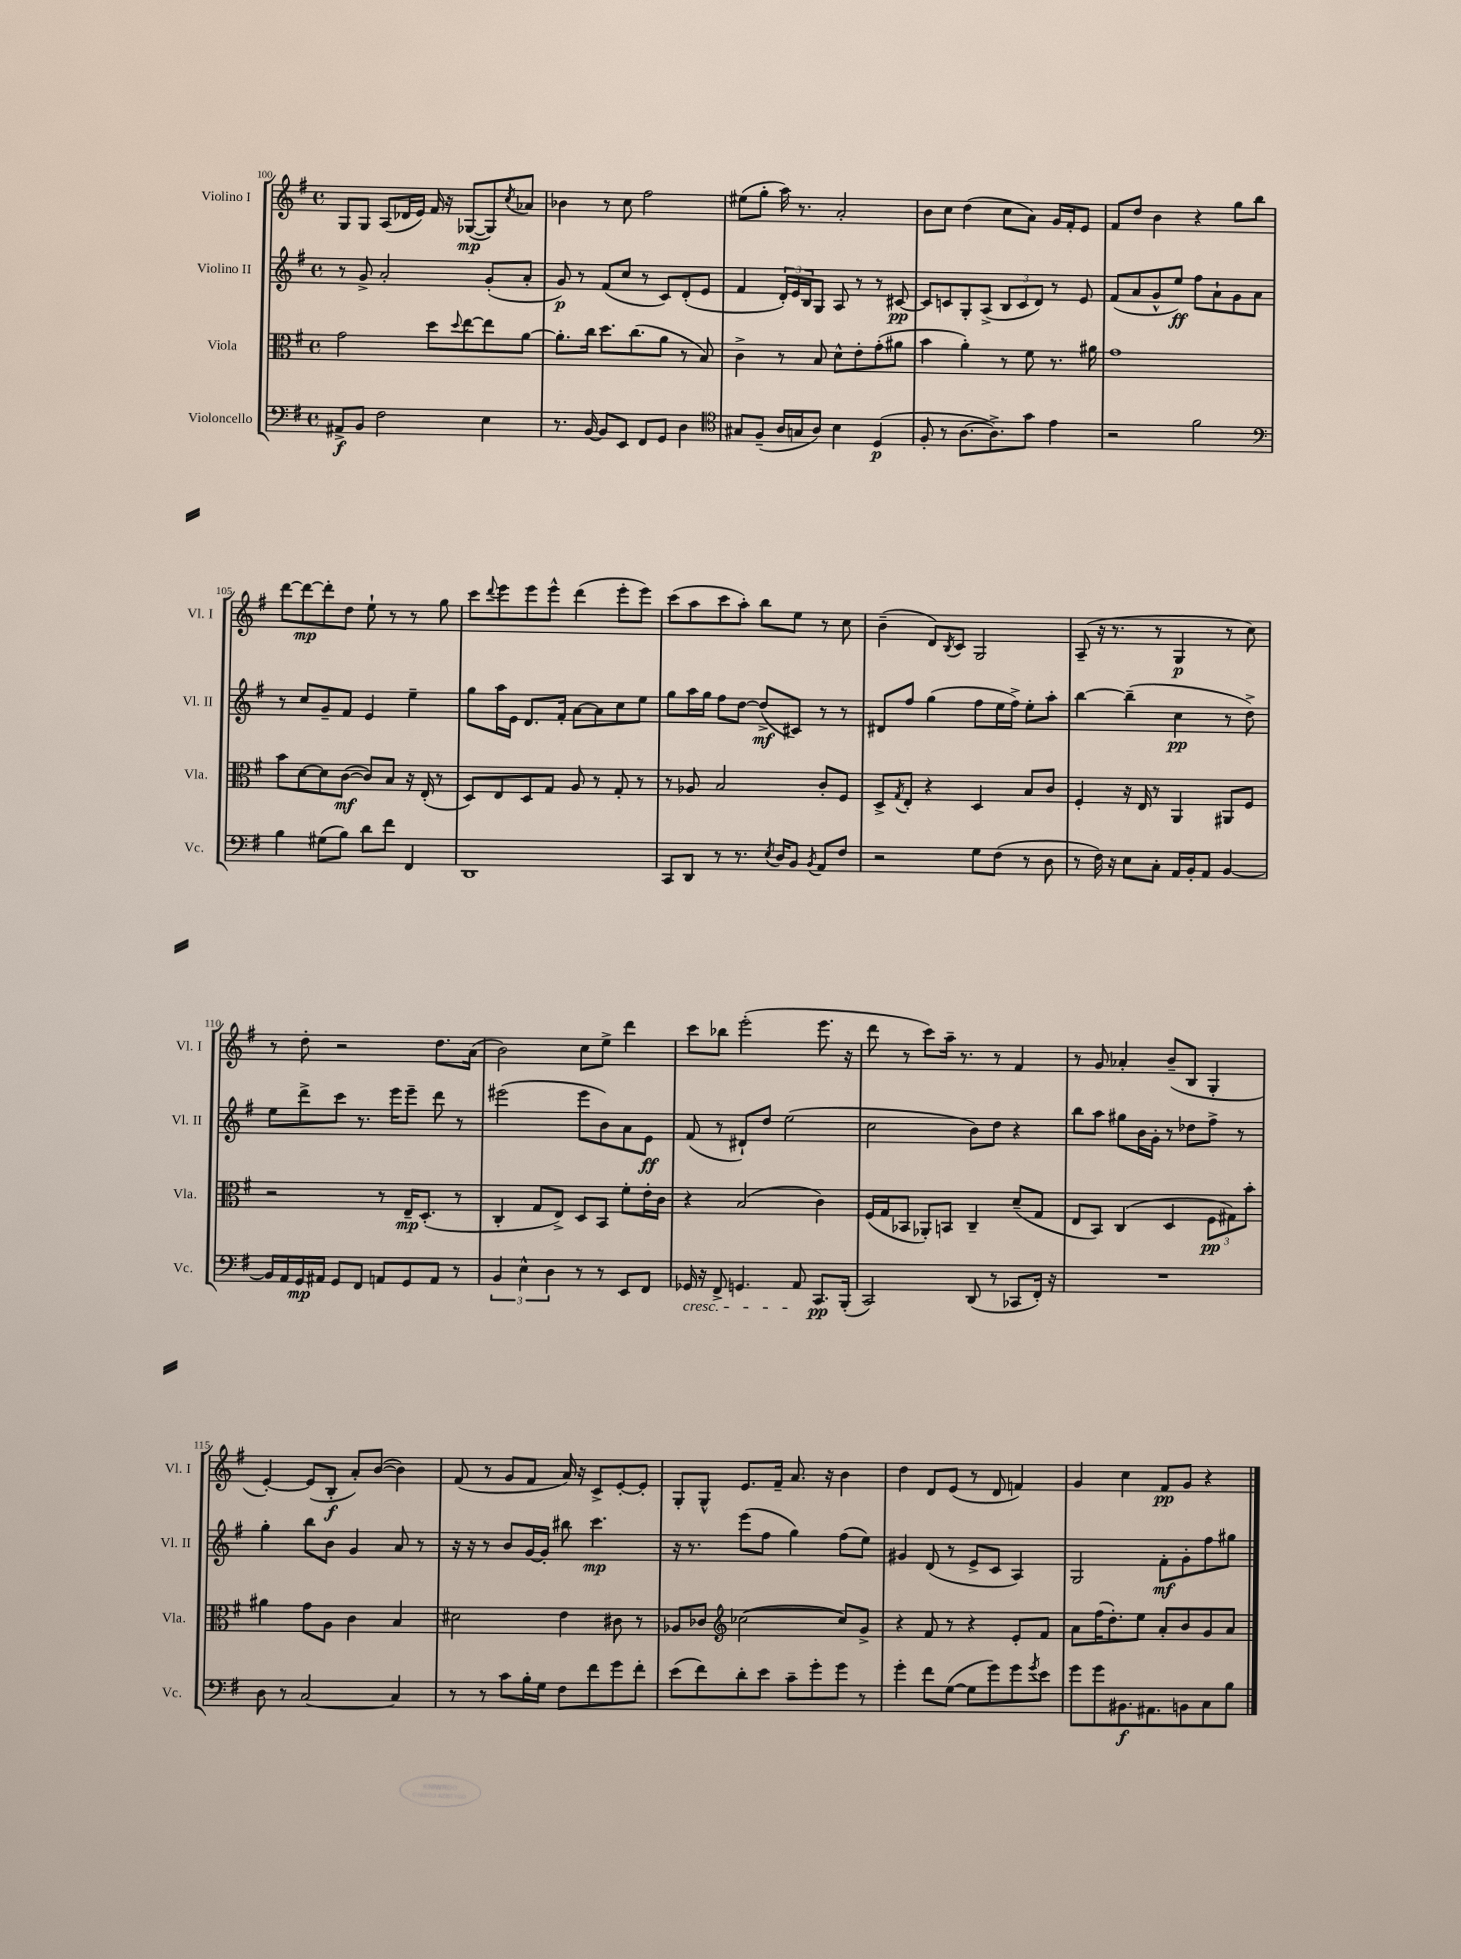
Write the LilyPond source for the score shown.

<<
\new StaffGroup <<
\new Staff = "s0" \with { instrumentName = "Violino I" shortInstrumentName = "Vl. I" } {
    \clef treble \key g \major \defaultTimeSignature \time 4/4
    g8 g8 a8( des'16 e'16) fis'16 r16 ges8~\mp( ges8) \acciaccatura { c''8 } aes'8 |
    bes'4 r8 c''8 fis''2 |
    eis''8( g''8-. a''16) r8. a'2-. |
    b'8 c''8 d''4( c''8 a'8) g'16 fis'16-. e'8 |
    fis'8 d''8 b'4 r4 g''8 b''8 |
    d'''8~ d'''8~\mp d'''8-. d''8 e''8-! r8 r8 g''8 |
    c'''8 \appoggiatura { d'''8 } e'''8 e'''8 e'''8-^ d'''4( e'''8-. e'''8) |
    c'''8( a''8 c'''8 a''8-.) b''8 e''8 r8 c''8 |
    b'4--( d'8) \acciaccatura { b8 } c'8 g2 |
    a8--( r16 r8. r8 g4\p r8 c''8) |
    r8 d''8-. r2 d''8. a'16( |
    b'2) c''8 e''8-> d'''4 |
    c'''8 bes''8 e'''2-.( e'''8. r16 |
    d'''8 r8 c'''8) a''16-- r8. r8 fis'4 |
    r8 g'8 aes'4-. b'8--( b8 g4-. |
    e'4~-.) e'8( b8-.\f a'8-.) b'8~( b'4) |
    fis'8( r8 g'8 fis'8 a'16) r16 c'8-> e'8~-. e'8-. |
    g8-. g8-^ e'8. fis'16-- a'8. r16 b'4 |
    d''4 d'8 e'8( r8 d'8 f'4) |
    g'4 c''4 fis'8\pp g'8 r4 \bar "|." |
}
\new Staff = "s1" \with { instrumentName = "Violino II" shortInstrumentName = "Vl. II" } {
    \clef treble \key g \major \defaultTimeSignature \time 4/4
    r8 g'8-> a'2-. g'8-.( a'8-. |
    g'8\p) r8 fis'8( c''8 r8 c'8) d'8-.( e'8 |
    fis'4 \tuplet 3/2 { d'16-.) e'16 b16 } g8 a8 r8 r8 cis'8~\pp |
    cis'8 c'8 g8-. a8->( \tuplet 3/2 { b8 c'8 d'8) } r8 e'8 |
    fis'8( a'8 g'8-^ e''8\ff) fis''8 a'8-! g'8 a'8 |
    r8 c''8 g'8-- fis'8 e'4 e''4-- |
    g''8 a''16 e'16 d'8. fis'16-. a'8~ a'8 c''8 e''8 |
    g''8 a''16 g''16 fis''8 d''8~ d''8->\mf( cis'8) r8 r8 |
    dis'8 fis''8 g''4( fis''8 e''16 fis''16->) e''8-. a''8-. |
    b''4~ b''4--( c''4\pp r8 d''8->) |
    e''8 d'''8-> c'''8 r8. e'''16 e'''8-- d'''8 r8 |
    eis'''2( eis'''8 b'8) a'8 e'8\ff |
    fis'8( r8 dis'8-!) d''8 e''2( |
    c''2 b'8) d''8 r4 |
    b''8 a''8 gis''8 b'16 g'16-. r8 des''8 fis''8-> r8 |
    g''4-. b''8 b'8 g'4 a'8 r8 |
    r16 r16 r8 b'8 g'16~ g'16-. bis''8 c'''4.\mp |
    r16 r8. e'''8( fis''8 g''4) fis''8( e''8) |
    gis'4 d'8( r8 e'8-> c'8 a4) |
    g2 fis'8-.\mf g'8-. fis''8 gis''8 \bar "|." |
}
\new Staff = "s2" \with { instrumentName = "Viola" shortInstrumentName = "Vla." } {
    \clef alto \key g \major \defaultTimeSignature \time 4/4
    g'2 d''8 \appoggiatura { d''8 } e''8~ e''8 a'8~ |
    a'8.-. c''16 d''8. c''8.( a'8 r8 b8) |
    c'4-> r8 b8 d'8-^ e'8-. g'8-.( ais'8 |
    b'4 a'4-.) r8 fis'8 r8. ais'16 |
    g'1 |
    b'8 d'8~ d'8 c'8~\mf( c'8) b8 r16 e16-.( r8 |
    d8) e8 d8 g8 a8 r8 g8-. r8 |
    r8 aes8 b2 c'8-. fis8 |
    d8-> \acciaccatura { g8 } e8-. r4 d4 b8 c'8 |
    fis4-. r16 e16 r8 a,4 ais,8 fis8 |
    r2 r8 e16--\mp d8.-.( r8 |
    c4-. g8 e8->) d8 b,8 fis'8-. e'16-. c'16 |
    r4 b2( c'4) |
    fis16( g16 bes,8 aes,8-.) b,8 c4-- d'8--( g8 |
    e8 b,8) c4( d4 \tuplet 3/2 { fis8\pp gis8) b'8-. } |
    ais'4 g'8 a8 c'4 b4 |
    dis'2 e'4 cis'8 r8 |
    aes8 ces'8 \clef treble ces''2~( ces''8) g'8-> |
    r4 fis'8 r8 r4 e'8-. fis'8 |
    a'8 fis''16( d''8.-.) e''8 a'8-. b'8 g'8 a'8 \bar "|." |
}
\new Staff = "s3" \with { instrumentName = "Violoncello" shortInstrumentName = "Vc." } {
    \clef bass \key g \major \defaultTimeSignature \time 4/4
    ais,8->\f b,8 fis2 e4 |
    r8. b,16~ b,8 e,8 fis,8 g,8 d4 |
    \clef tenor gis8 fis8--( a16 g16 a8) b4 d4\p( |
    fis8-. r8 a8.~ a8.->) g'8 e'4 |
    r2 fis'2 |
    \clef bass b4 gis8( b8) d'8 fis'8 fis,4 |
    d,1 |
    c,8 d,8 r8 r8. \acciaccatura { e8 } d16 b,8 \acciaccatura { b,8 } a,8 fis8 |
    r2 g8 fis8( r8 d8 |
    r8 fis16) r16 e8 c8-. a,16 b,16-. a,8 b,4~ |
    b,16 a,16 g,16\mp ais,16 g,8 fis,8 a,8 g,8 a,8 r8 |
    \tuplet 3/2 { b,4 e4-^ d4 } r8 r8 e,8 fis,8 |
    ges,16\cresc r16 fis,8-> g,4. a,8\! c,8.\pp b,,16-.( |
    c,2) d,8( r8 ces,8 fis,16-.) r16 |
    R1 |
    d8 r8 c2~ c4 |
    r8 r8 c'8 b16-. g16 fis8 fis'8 g'8 fis'8-. |
    e'8( fis'8) d'8-. e'8 c'8-- g'8-. g'8 r8 |
    g'4-. fis'8 g8~( g8 g'8) g'8 \acciaccatura { g'8 } e'8 |
    g'8 g'8 bis,8.\f ais,8. b,8 c8 b8 \bar "|." |
}
>>
>>
\layout { \context { \Score currentBarNumber = #100 } }
